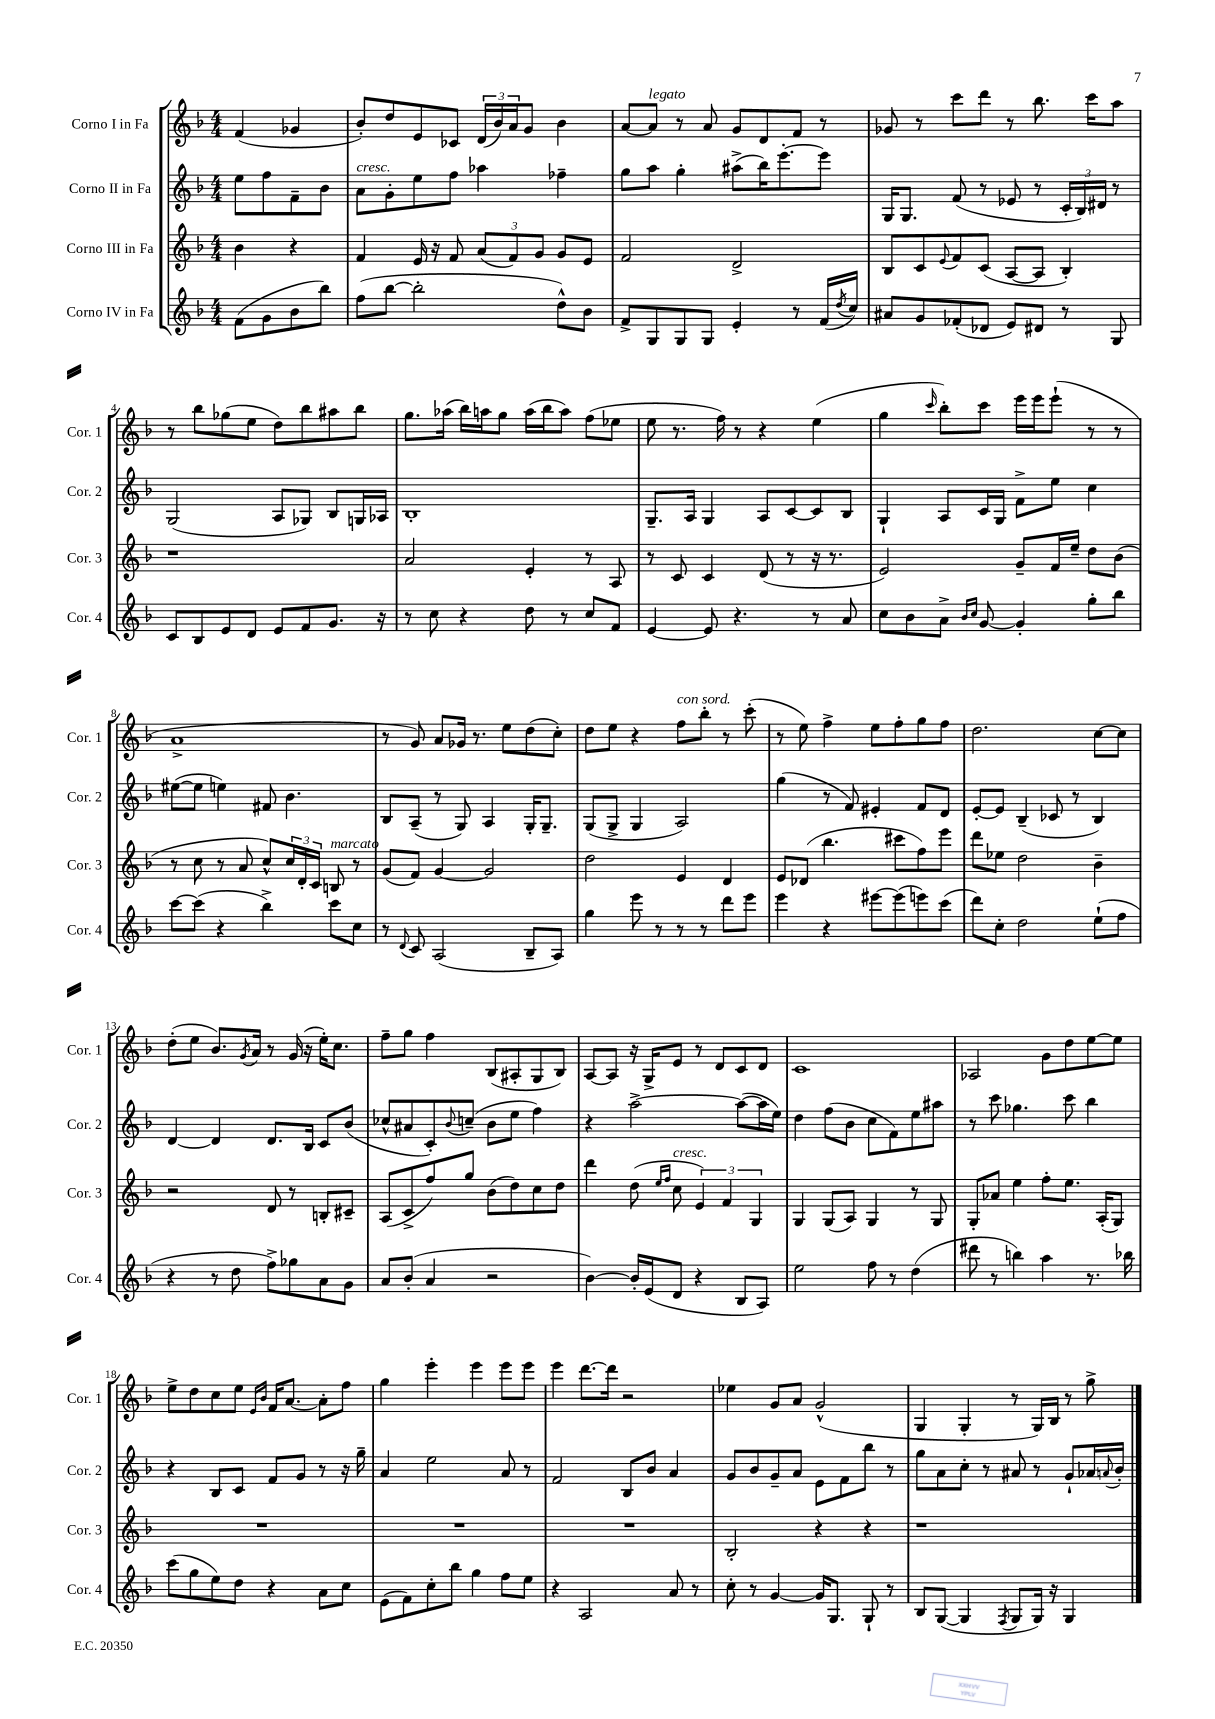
<<
\new StaffGroup <<
\new Staff = "s0" \with { instrumentName = "Corno I in Fa" shortInstrumentName = "Cor. 1" } {
    \clef treble \key f \major \numericTimeSignature \time 4/4 \partial 2
    f'4( ges'4 |
    bes'8-.) d''8 e'8 ces'8 \tuplet 3/2 { d'16( bes'16) a'16 } g'8 bes'4 |
    a'8~ a'8^\markup { \italic "legato" } r8 a'8 g'8 d'8 f'8 r8 |
    ges'8 r8 c'''8 d'''8 r8 bes''8. c'''16 a''8 |
    r8 bes''8 ges''8( e''8 d''8) bes''8 ais''8 bes''8 |
    g''8. aes''16( bes''16) a''16 g''8 a''16( bes''16 a''8) f''8( ees''8 |
    e''8 r8. f''16) r8 r4 e''4( |
    g''4 \grace { c'''16 } bes''8-.) c'''8 e'''16 e'''16 e'''8-!( r8 r8 |
    a'1-> |
    r8 g'8) a'8 ges'16 r8. e''8 d''8( c''8-.) |
    d''8 e''8 r4 f''8^\markup { \italic "con sord." } bes''8-. r8 c'''8-.( |
    r8 e''8) f''4-> e''8 f''8-. g''8 f''8 |
    d''2. c''8~ c''8 |
    d''8-.( e''8 bes'8.) \acciaccatura { g'8 } a'16 r8 g'16( r16 e''16-.) c''8. |
    f''8-- g''8 f''4 bes8( ais8-. g8 bes8) |
    a8~ a8 r16 g16-> e'8 r8 d'8 c'8 d'8 |
    c'1 |
    aes2 g'8 d''8 e''8~ e''8 |
    e''8-> d''8 c''8 e''8 \grace { e'16 bes'16 } f'16 a'8.~ a'8-. f''8 |
    g''4 e'''4-. e'''4 e'''8 e'''8 |
    e'''4 d'''8.~ d'''16 r2 |
    ees''4 g'8 a'8 g'2-^( |
    g4 g4-. r8 g16) bes16 r8 g''8-> \bar "|." |
}
\new Staff = "s1" \with { instrumentName = "Corno II in Fa" shortInstrumentName = "Cor. 2" } {
    \clef treble \key f \major \numericTimeSignature \time 4/4 \partial 2
    e''8 f''8 f'8-- bes'8 |
    a'8^\markup { \italic "cresc." } g'8-. e''8 f''8 aes''4 fes''4-- |
    g''8 a''8 g''4-. ais''8->( bes''16) e'''8.~-. e'''8 |
    g16 g8. f'8( r8 ees'8 r8 \tuplet 3/2 { c'16-. bes16) dis'16 } r8 |
    g2( a8 ges8) bes8 g16 aes16 |
    bes1-. |
    g8.-- a16 g4 a8 c'8~ c'8 bes8 |
    g4-! a8 c'16 g16 f'8-> e''8 c''4 |
    eis''8~( eis''8 e''4) fis'8 bes'4. |
    bes8 a8--( r8 g8) a4 g16-. g8.-- |
    g8( g8-> g4 a2) |
    g''4( r8 f'8) eis'4-. f'8 d'8 |
    e'8~-. e'8 bes4--( ces'8 r8 bes4) |
    d'4~ d'4 d'8. bes16 c'8 bes'8( |
    ces''8-^ ais'8 c'8-.) \appoggiatura { bes'8 } c''8--( bes'8 e''8 f''4) |
    r4 a''2~-> a''8~( a''16 e''16) |
    d''4 f''8( bes'8 c''8 f'8) e''8 ais''8 |
    r8 c'''8 ges''4. c'''8 bes''4 |
    r4 bes8 c'8 f'8 g'8 r8 r16 g''16-- |
    a'4 e''2 a'8 r8 |
    f'2 bes8 bes'8 a'4 |
    g'8 bes'8 g'8-- a'8 e'8 f'8 bes''8 r8 |
    g''8 a'8 c''8-. r8 ais'8 r8 g'8-! aes'16 \appoggiatura { a'8 } bes'16-. \bar "|." |
}
\new Staff = "s2" \with { instrumentName = "Corno III in Fa" shortInstrumentName = "Cor. 3" } {
    \clef treble \key f \major \numericTimeSignature \time 4/4 \partial 2
    bes'4 r4 |
    f'4 e'16 r16 f'8 \tuplet 3/2 { a'8( f'8) g'8 } g'8 e'8 |
    f'2 d'2-> |
    bes8 c'8 \appoggiatura { e'8 } f'8 c'8( a8~ a8 bes4-.) |
    r1 |
    a'2 e'4-. r8 a8 |
    r8 c'8 c'4 d'8( r8 r16 r8. |
    e'2) g'8-- f'16 e''16-- d''8 bes'8( |
    r8 c''8 r8 a'8 c''8-^) \tuplet 3/2 { c''16 d'16-. c'16 } b8^\markup { \italic "marcato" } r8 |
    g'8( f'8) g'4~ g'2 |
    d''2 e'4 d'4 |
    e'8 des'8( bes''4. cis'''8 f''8) e'''8 |
    d'''8 ees''8 d''2 bes'4-- |
    r2 d'8 r8 b8-. cis'8-- |
    a8( c'8-> f''8) g''8 bes'8( d''8) c''8 d''8 |
    d'''4 d''8( \grace { e''16 f''16 } c''8^\markup { \italic "cresc." } \tuplet 3/2 { e'4) f'4 g4 } |
    g4 g8( a8) g4 r8 g8 |
    g8-. aes'8 e''4 f''8-. e''8. a16-.( g8) |
    R1 |
    R1 |
    R1 |
    bes2-. r4 r4 |
    r1 \bar "|." |
}
\new Staff = "s3" \with { instrumentName = "Corno IV in Fa" shortInstrumentName = "Cor. 4" } {
    \clef treble \key f \major \numericTimeSignature \time 4/4 \partial 2
    f'8( g'8 bes'8 bes''8) |
    f''8( bes''8~ bes''2-. d''8-^) bes'8 |
    f'8-> g8 g8 g8 e'4-. r8 f'16( \acciaccatura { d''8 } c''16) |
    ais'8 g'8 fes'8-.( des'8 e'8) dis'8 r8 g8 |
    c'8 bes8 e'8 d'8 e'8 f'8 g'8. r16 |
    r8 c''8 r4 d''8 r8 c''8 f'8 |
    e'4~ e'8 r4. r8 a'8 |
    c''8 bes'8 a'8-> \grace { bes'16 c''16 } g'8~ g'4-. g''8-. bes''8 |
    c'''8~ c'''8( r4 bes''4->) c'''8 c''8 |
    r8 \appoggiatura { d'8 } c'8 a2( bes8-- a8) |
    g''4 e'''8 r8 r8 r8 d'''8 e'''8 |
    e'''4 r4 eis'''8~ eis'''8( e'''8) c'''8( |
    d'''8) c''8-. d''2 e''8-!( f''8 |
    r4 r8 d''8 f''8->) ges''8 a'8 g'8 |
    a'8 bes'8-.( a'4 r2 |
    bes'4~) bes'16-. e'16( d'8 r4 bes8 a8) |
    e''2 f''8 r8 d''4( |
    dis'''8 r8 b''4) a''4 r8. bes''16 |
    c'''8( g''8 e''8) d''8 r4 a'8 c''8 |
    e'8( f'8) c''8-. bes''8 g''4 f''8 e''8 |
    r4 a2 a'8 r8 |
    c''8-. r8 g'4~ g'16 g8. g8-! r8 |
    bes8 g8~( g4 \acciaccatura { f8 } g8 g16) r16 g4 \bar "|." |
}
>>
>>
